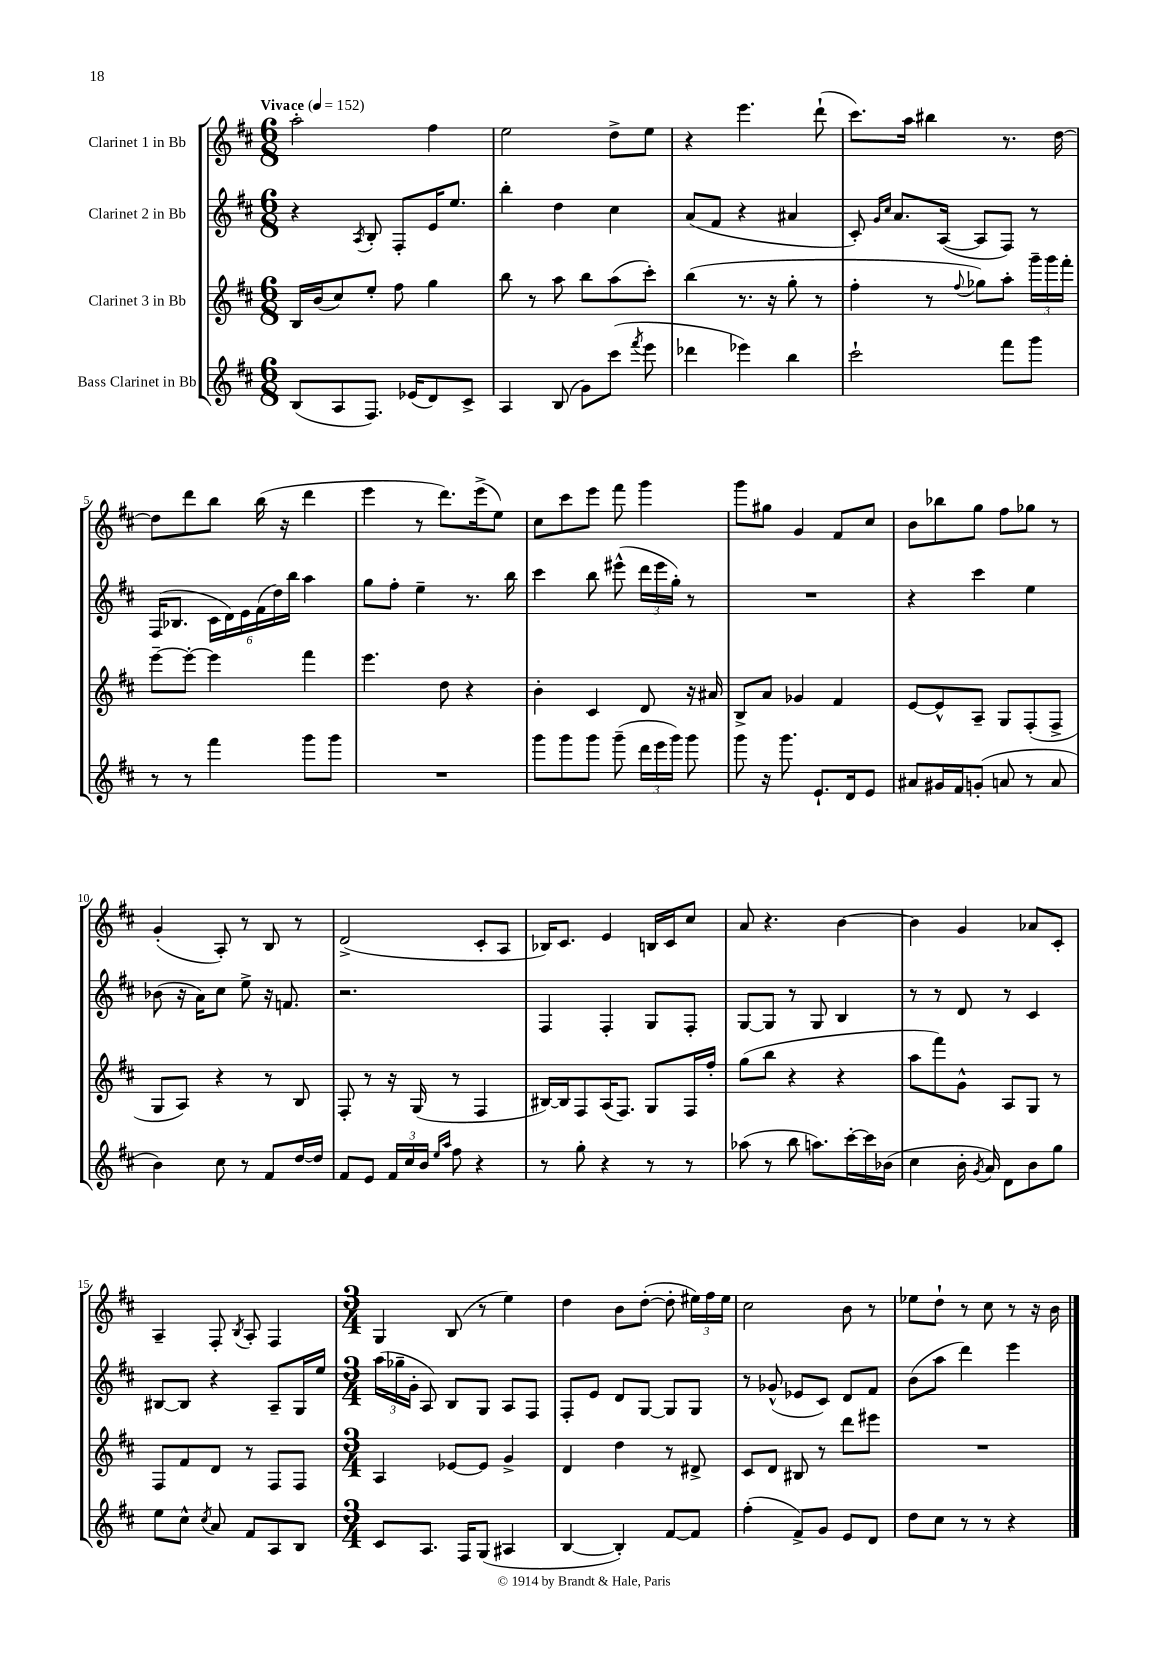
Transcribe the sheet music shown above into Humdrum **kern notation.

**kern	**kern	**kern	**kern
*staff4	*staff3	*staff2	*staff1
*clefG2	*clefG2	*clefG2	*clefG2
*k[f#c#]	*k[f#c#]	*k[f#c#]	*k[f#c#]
*M6/8	*M6/8	*M6/8	*M6/8
*MM152	*MM152	*MM152	*MM152
(8B	16B	4r	2aa'
.	(16b	.	.
8A	8cc#)	.	.
.	.	8qA	.
8.F#)	8ee'	8B'	.
.	8ff#	8F#'	.
(16e-	.	.	.
8d)	4gg	16e	4ff#
.	.	8.ee	.
8c#^	.	.	.
=	=	=	=
4A	8bb	4bb'	2ee
.	8r	.	.
(8B	8aa	4dd	.
8g)	8bb	.	.
(8ccc#	(8aa	4cc#	8dd^
8qfff#	.	.	.
8eee	8ccc#')	.	8ee
=	=	=	=
4ddd-	(4bb	(8a	4r
.	.	8f#	.
4eee-)	8.r	4r	4.eee
.	16r	.	.
4bb	8gg'	4a#	.
.	8r	.	(8ddd`
=	=	=	=
2ccc#`	4ff#'	8c#')	8.ccc#)
.	.	16qqg	.
.	.	16qqcc#	.
.	.	8.a	.
.	.	.	16aa
.	8r	.	4bb#
.	.	([16A	.
.	8qqff#	.	.
.	8gg-)	8A]	.
8fff#	8aa'	8F#)	8.r
8ggg	24ggg~	8r	.
.	24ggg	.	.
.	.	.	[16dd
.	24fff#'	.	.
=	=	=	=
8r	[8eee~	(16F#	8dd]
.	.	8.B-	.
8r	8eee'_	.	8ddd
4fff#	4eee]	24c#	8bb
.	.	24d)	.
.	.	24e	.
.	.	(24f#	(16bb
.	.	24dd)	.
.	.	.	16r
.	.	24bb	.
8ggg	4fff#	4aa	4ddd
8ggg	.	.	.
=	=	=	=
2.r	4.eee	8gg	4eee
.	.	8ff#'	.
.	.	4ee~	8r
.	8dd	.	8.ddd)
.	4r	8.r	.
.	.	.	(16eee^
.	.	.	8ee)
.	.	16bb	.
=	=	=	=
8ggg	4b'	4ccc#	8cc#
8ggg	.	.	8ccc#
8ggg	4c#	8bb	8eee
(8ggg~	.	(8eee#^^	8fff#
24ddd	8d	24ddd	4ggg
24eee	.	24eee#	.
24ggg)	.	24gg')	.
8ggg	16r	8r	.
.	16a#	.	.
=	=	=	=
8ggg	8B^	2.r	8ggg
16r	8a	.	8gg#
8.ggg	.	.	.
.	4g-	.	4g
8.e`	.	.	.
.	4f#	.	8f#
16d	.	.	.
8e	.	.	8cc#
=	=	=	=
8a#	[8e	4r	8b
16g#	8e^^]	.	8bb-
16f#	.	.	.
(8g'	8A~	4ccc#	8gg
8a	8G	.	8ff#
8r	(8F#'	4ee	8gg-
8a	8F#^	.	8r
=	=	=	=
4b)	8G	(8b-	(4g'
.	8A)	16r	.
.	.	16a)	.
8cc#	4r	8cc#	8A')
8r	.	8ee^	8r
8f#	8r	16r	8B
.	.	8.f	.
[16dd	8B	.	8r
16dd]	.	.	.
=	=	=	=
8f#	8F#'	2.r	(2d^
8e	8r	.	.
24f#	16r	.	.
24cc#	.	.	.
.	(16G	.	.
24b	.	.	.
16qqee	.	.	.
16qqaa	.	.	.
8ff#	8r	.	.
4r	4F#	.	8c#'
.	.	.	8A
=	=	=	=
8r	[16B#)	4F#	16B-)
.	16B#]	.	8.c#
8gg'	8F#	.	.
4r	(16A	4F#'	4e
.	8.F#)	.	.
8r	8G	8G	16B
.	.	.	16c#
8r	16F#	8F#'	8cc#
.	16ff#'	.	.
=	=	=	=
(8aa-	(8gg	[8G	8a
8r	8bb	8G]	4.r
8bb	4r	8r	.
8.aa)	.	8G	.
.	4r	4B	[4b
[16ccc#'	.	.	.
16ccc#]	.	.	.
(16b-	.	.	.
=	=	=	=
4cc#	8aa	8r	4b]
.	8fff#)	8r	.
16b'	8g^^	8d	4g
8qg	.	.	.
16a)	.	.	.
8d	8A	8r	.
8b	8G	4c#	8a-
8gg	8r	.	8c#'
=	=	=	=
8ee	8F#	[8B#	4A~
8cc#^^	8f#	8B#]	.
8qcc#	.	.	.
8a	8d	4r	8F#'
.	.	.	8qB
8f#	8r	.	8A'
8A	8F#	8A~	4F#
8B	8F#	16G	.
.	.	16ee	.
=	=	=	=
*M3/4	*M3/4	*M3/4	*M3/4
8c#	4A	(24aa	4G
.	.	24gg-~	.
.	.	24g'	.
8.A	.	8A)	.
.	[8e-	8B	(8B
16F#	.	.	.
(8G	8e-]	8G	8r
4A#	4g^	8A	4ee)
.	.	8F#	.
=	=	=	=
[4B	4d	8F#'	4dd
.	.	8e	.
4B'])	4dd	8d	8b
.	.	[8G	([8dd'
[8f#	8r	8G]	8dd']
8f#]	8d#^	8G	24ee#)
.	.	.	24ff#
.	.	.	24ee#
=	=	=	=
(4ff#'	8c#	8r	2cc#
.	8d	(8g-^^	.
8f#^)	8B#	8e-	.
8g	8r	8c#)	.
8e	8ddd	8d	8b
8d	8eee#	8f#	8r
=	=	=	=
8dd	2.r	(8b	8ee-
8cc#	.	8aa	8dd`
8r	.	4ddd)	8r
8r	.	.	8cc#
4r	.	4eee	8r
.	.	.	16r
.	.	.	16b
==	==	==	==
*-	*-	*-	*-
